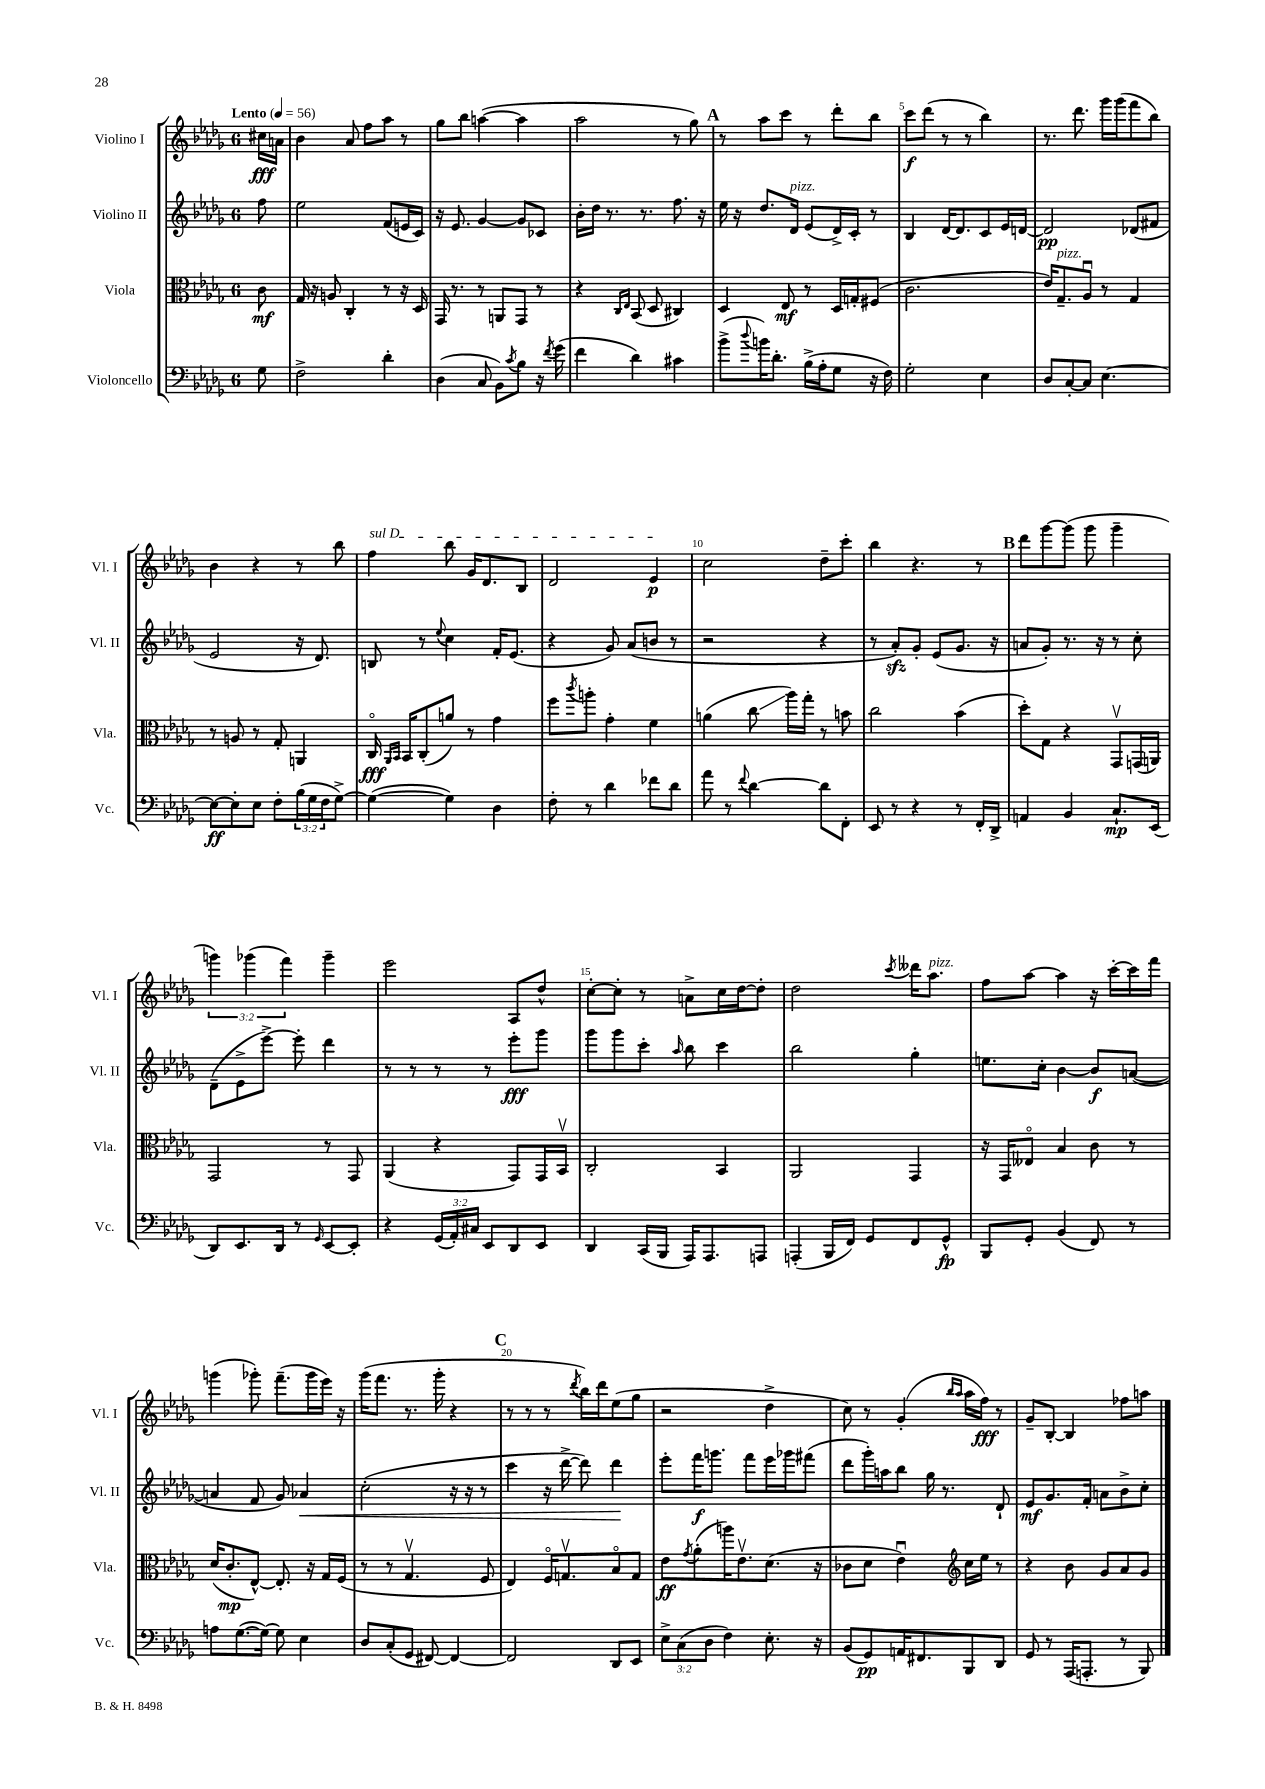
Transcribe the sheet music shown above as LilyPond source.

<<
\new StaffGroup <<
\new Staff = "s0" \with { instrumentName = "Violino I" shortInstrumentName = "Vl. I" } {
    \clef treble \key des \major \once \override Staff.TimeSignature.style = #'single-digit \time 6/8 \override Staff.TupletNumber.text = #tuplet-number::calc-fraction-text \partial 8 \tempo "Lento" 4 = 56
    cis''16\fff a'16 |
    bes'4 aes'8 f''8 aes''8 r8 |
    ges''8 bes''8 a''4~( a''4 |
    aes''2 r8 ges''8) |
    \mark \markup { \bold "A" } r8 aes''8 c'''8 r8 des'''8-. bes''8 |
    c'''8\f des'''8( r8 r8 bes''4) |
    r8. des'''8. ges'''16 ges'''16( f'''8 bes''8) |
    bes'4 r4 r8 bes''8 |
    \once \override TextSpanner.bound-details.left.text = \markup { \italic "sul D" } f''4\startTextSpan bes''8 ges'16 des'8. bes8 |
    des'2 ees'4\p\stopTextSpan |
    c''2 des''8-- c'''8-. |
    bes''4 r4. r8 |
    \mark \markup { \bold "B" } des'''8 ges'''8~ ges'''8( ges'''8 ges'''4-- |
    \tuplet 3/2 { g'''4) ges'''4( f'''4) } ges'''4-- |
    ees'''2 aes8 des''8-^ |
    c''8~-. c''8-. r8 a'8-> c''16 des''16~ des''8-. |
    des''2 \acciaccatura { c'''8 } deses'''16 aes''8.^\markup { \italic "pizz." } |
    f''8 aes''8~ aes''4 r16 c'''16~-. c'''16 f'''16 |
    g'''4( ges'''8-.) f'''8.--( ges'''16 ees'''16) r16 |
    ges'''16( f'''8. r8. ges'''16-. r4 |
    \mark \markup { \bold "C" } r8 r8 r8 \acciaccatura { des'''8 } bes''16) des'''16 ees''8( ges''8 |
    r2 des''4-> |
    c''8) r8 ges'4-.( \grace { bes''16 aes''16 } aes''16 f''16\fff) r8 |
    ges'8-- bes8~-. bes4 fes''8 a''8 \bar "|." |
}
\new Staff = "s1" \with { instrumentName = "Violino II" shortInstrumentName = "Vl. II" } {
    \clef treble \key des \major \once \override Staff.TimeSignature.style = #'single-digit \time 6/8 \partial 8
    f''8 |
    ees''2 f'8( e'16 c'16) |
    r16 ees'8. ges'4~ ges'8 ces'8 |
    bes'16-. des''16 r8. r8. f''8. r16 |
    \mark \markup { \bold "A" } ees''16 r16 des''8. des'16^\markup { \italic "pizz." } ees'8( des'16->) c'16-. r8 |
    bes4 des'16~ des'8. c'8 ees'16 d'16~ |
    d'2\pp des'8( fis'8 |
    ees'2 r16 des'8.) |
    b8 r8 \appoggiatura { ees''8 } c''4 f'16-. ees'8.( |
    r4 ges'8) aes'8( b'8 r8 |
    r2 r4 |
    r8 aes'8-.\sfz) ges'8-. ees'8( ges'8. r16 |
    \mark \markup { \bold "B" } a'8 ges'8-.) r8. r16 r8 c''8-. |
    des'8--( ees'8-> ees'''8~->) ees'''8-. des'''4 |
    r8 r8 r8 r8 ees'''8-.\fff ges'''8 |
    ges'''8 ges'''8 c'''8-. \grace { aes''16 } bes''8 c'''4 |
    bes''2 ges''4-. |
    e''8. c''16-. bes'4~ bes'8\f a'8~( |
    a'4 f'8 ges'8) aes'4\< |
    c''2-.( r16 r16 r8 |
    \mark \markup { \bold "C" } c'''4 r16 des'''16~-> des'''8) des'''4\! |
    ees'''8-. f'''16\f g'''8. f'''8 ees'''16 ges'''16 fis'''8( |
    des'''8 ges'''16-.) a''16 bes''8 ges''16 r8. des'8-! |
    ees'8\mf ges'8. f'16-. a'8 bes'8-> c''8-. \bar "|." |
}
\new Staff = "s2" \with { instrumentName = "Viola" shortInstrumentName = "Vla." } {
    \clef alto \key des \major \once \override Staff.TimeSignature.style = #'single-digit \time 6/8 \partial 8
    c'8\mf |
    ges16 r16 a8 c4-. r8 r16 des16 |
    ges,16 r8. r8 a,8 ges,8 r8 |
    r4 \grace { c16 ees16 } bes,8( des8 cis4) |
    \mark \markup { \bold "A" } des4 ees8\mf r8 des16 g16-. fis8( |
    c'2. |
    ees'16) ges8.--^\markup { \italic "pizz." } aes8\downbow r8 ges4 |
    r8 a8 r8 ges8-. a,4 |
    c16\flageolet\fff \grace { aes,16 bes,16 } bes,16 c8-.( a'8) r8 ges'4 |
    f''8 \acciaccatura { c'''8 } a''8-. ges'4-. f'4 |
    a'4( c''8\glissando aes''16) ges''16-. r8 b'8 |
    c''2 bes'4( |
    \mark \markup { \bold "B" } des''8-.) ges8 r4 ges,8\upbow g,16( a,16) |
    ges,2 r8 ges,8 |
    aes,4( r4 ges,8) ges,16 bes,16\upbow |
    c2-. bes,4 |
    aes,2 ges,4 |
    r16 ges,16 eeses8\flageolet bes4 c'8 r8 |
    des'16( c'8.-.\mp ees8~-^) ees8.-. r16 ges16 f16( |
    r8 r8 ges4.\upbow f8 |
    \mark \markup { \bold "C" } ees4) f16\flageolet g8.\upbow bes8\flageolet g8 |
    ees'8\ff \acciaccatura { ges'8 } aes'8-.( a''16) ees'8.\upbow des'8.( r16 |
    ces'8 des'8 ees'4\downbow) \clef treble c''16 ees''16 r8 |
    r4 bes'8 ges'8 aes'8 ges'8 \bar "|." |
}
\new Staff = "s3" \with { instrumentName = "Violoncello" shortInstrumentName = "Vc." } {
    \clef bass \key des \major \once \override Staff.TimeSignature.style = #'single-digit \time 6/8 \override Staff.TupletNumber.text = #tuplet-number::calc-fraction-text \partial 8
    ges8 |
    f2-> des'4-. |
    des4( c8 bes,8) \acciaccatura { c'8 } bes8 r16 \acciaccatura { f'8 } ges'16( |
    f'4 des'4) cis'4 |
    \mark \markup { \bold "A" } bes'8->( \appoggiatura { des''8 } b'16) des'8.-. bes16->( aes16-. ges8 r16 f16) |
    ges2-. ees4 |
    des8 c8~-. c8 ees4.~ |
    ees8~\ff ees8-. ees8 f8-. \tuplet 3/2 { bes16( ges16 f16 } ges8~->) |
    ges4~( ges4) des4 |
    f8-. r8 des'4 fes'8 des'8 |
    aes'8 r8 \appoggiatura { f'8 } des'4~ des'8 f,8-. |
    ees,8 r8 r4 r8 f,16-. des,16-> |
    \mark \markup { \bold "B" } a,4 bes,4 c8.-!\mp ees,16( |
    des,8) ees,8. des,16 r8 \grace { ges,16 } ees,8~ ees,8-. |
    r4 \tuplet 3/2 { ges,16( aes,16-.) cis16 } ees,8 des,8 ees,8 |
    des,4 c,16( bes,,16 aes,,16) aes,,8. a,,8 |
    a,,4-.( bes,,16 f,16) ges,8 f,8 ges,8-^\fp |
    bes,,8 ges,8-. bes,4( f,8) r8 |
    a8 ges8.~( ges16~) ges8 ees4 |
    des8 c8-.( ges,8 fis,8~) fis,4~ |
    \mark \markup { \bold "C" } fis,2 des,8 ees,8 |
    \tuplet 3/2 { ees8-> c8( des8 } f4) ees8.-. r16 |
    bes,8( ges,8\pp) a,16 fis,8. bes,,8 des,8 |
    ges,8 r8 aes,,16( a,,8.-. r8 bes,,8) \bar "|." |
}
>>
>>
\layout { \context { \Score \override BarNumber.break-visibility = ##(#f #t #t) barNumberVisibility = #(every-nth-bar-number-visible 5) } }
